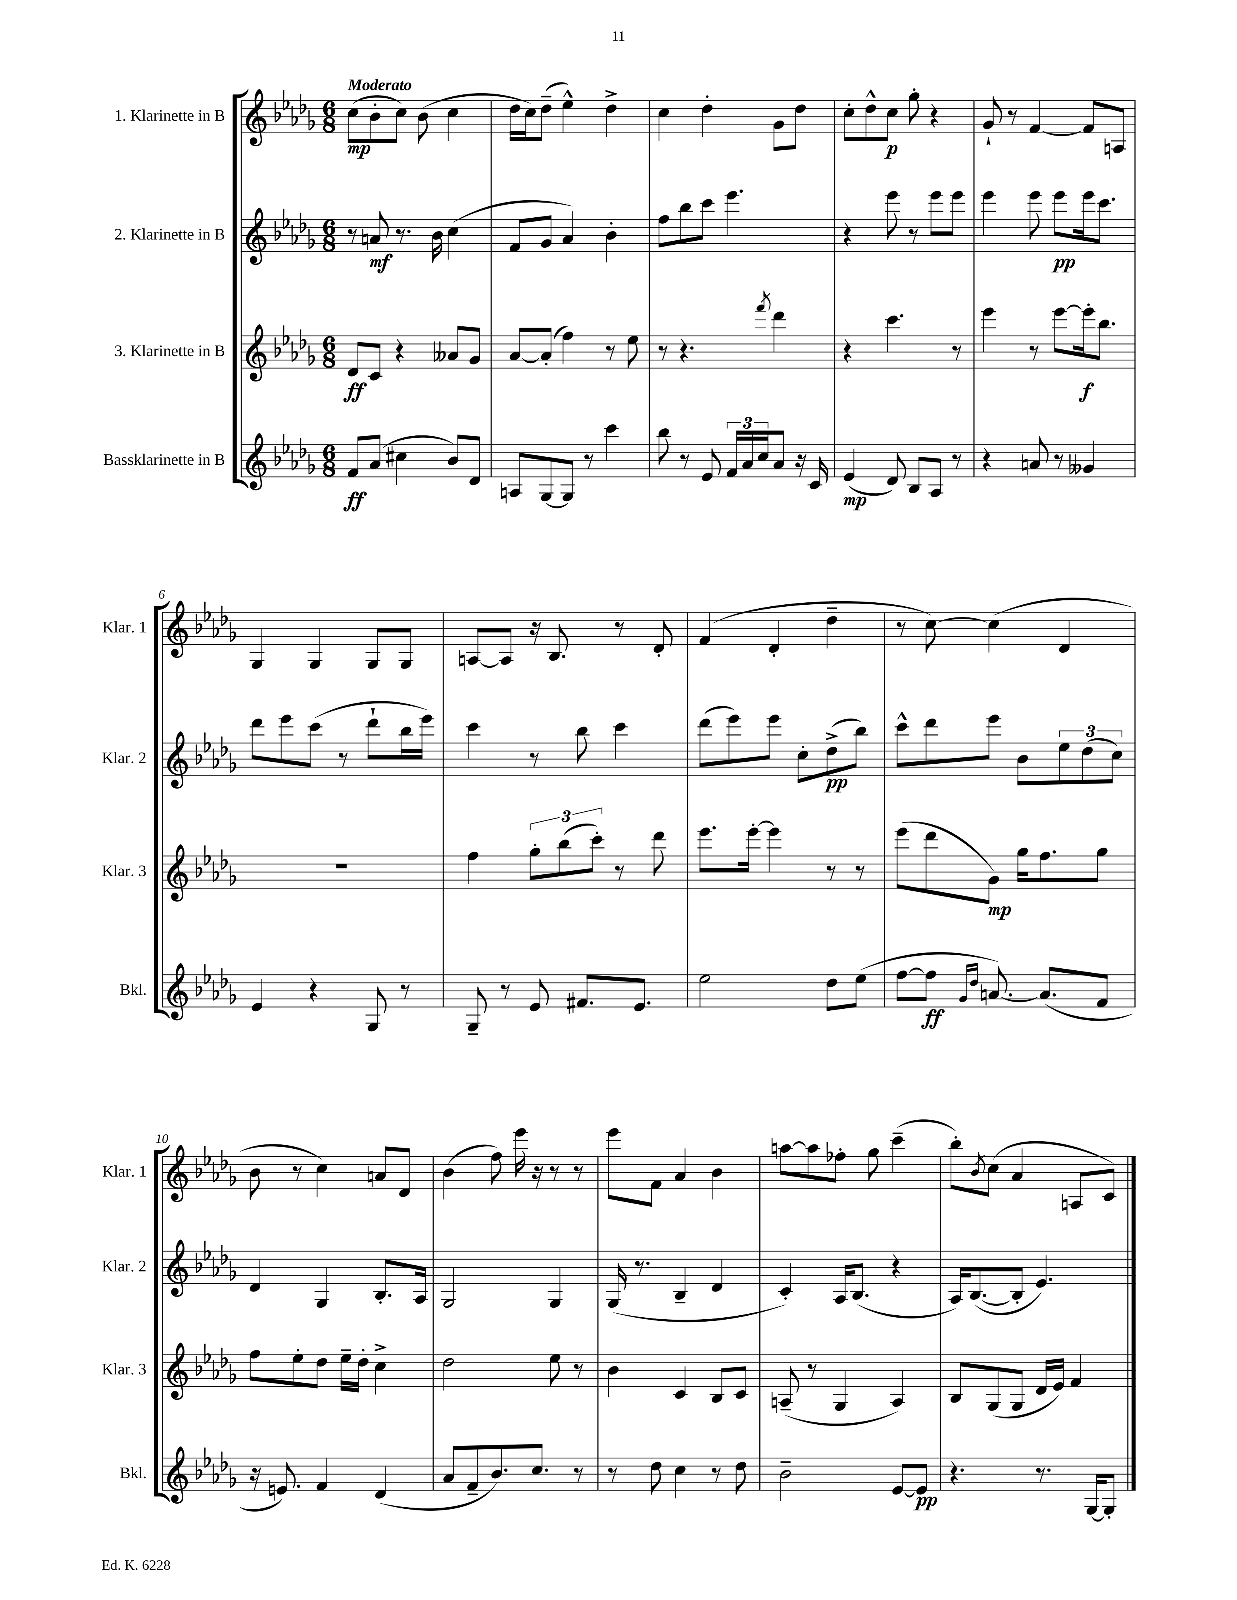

**kern	**dynam	**kern	**dynam	**kern	**dynam	**kern	**dynam
*part4	*part4	*part3	*part3	*part2	*part2	*part1	*part1
*staff4	*staff4	*staff3	*staff3	*staff2	*staff2	*staff1	*staff1
*I"Bassklarinette in B	*	*I"3. Klarinette in B	*	*I"2. Klarinette in B	*	*I"1. Klarinette in B	*
*I'Bkl.	*	*I'Klar. 3	*	*I'Klar. 2	*	*I'Klar. 1	*
*clefG2	*	*clefG2	*	*clefG2	*	*clefG2	*
*k[b-e-a-d-g-]	*	*k[b-e-a-d-g-]	*	*k[b-e-a-d-g-]	*	*k[b-e-a-d-g-]	*
*M6/8	*	*M6/8	*	*M6/8	*	*M6/8	*
=1	=1	=1	=1	=1	=1	=1	=1
!	!	!	!	!	!	!LO:TX:a:B:t=Moderato	!
8f/L	ff	8d-/L	ff	8r	.	(8cc\L	mp
(8a-/J	.	8c/J	.	8an/	mf	8b-'\	.
4cc#X\	.	4r	.	8.r	.	8cc\J)	.
.	.	.	.	.	.	(8b-\	.
.	.	.	.	16b-\	.	.	.
8b-/L)	.	8a--X/L	.	(4cc\	.	4cc\	.
8d-/J	.	8g-/J	.	.	.	.	.
=2	=2	=2	=2	=2	=2	=2	=2
8An/L	.	[8a-/L	.	8f/L	.	16dd-\LL	.
.	.	.	.	.	.	16cc\J)	.
[8G-/	.	(8a-'/J]	.	8g-/J	.	(8dd-~\J	.
8G-/J]	.	4ff\)	.	4a-/)	.	4ee-^^\)	.
8r	.	.	.	.	.	.	.
4ccc\	.	8r	.	4b-'\	.	4dd-^\	.
.	.	8ee-\	.	.	.	.	.
=3	=3	=3	=3	=3	=3	=3	=3
8bb-\	.	8r	.	8ff\L	.	4cc\	.
8r	.	4.r	.	8bb-\	.	.	.
8e-/	.	.	.	8ccc\J	.	4dd-'\	.
24f/LL	.	.	.	4.eee-\	.	.	.
24a-/	.	.	.	.	.	.	.
24cc/J	.	.	.	.	.	.	.
.	.	8qfff/	.	.	.	.	.
8a-/J	.	4ddd-\	.	.	.	8g-\L	.
16r	.	.	.	.	.	8dd-\J	.
16c/	.	.	.	.	.	.	.
=4	=4	=4	=4	=4	=4	=4	=4
(4e-/	mp	4r	.	4r	.	8cc'\L	.
.	.	.	.	.	.	8dd-^^\	.
8d-/)	.	4.ccc\	.	8eee-\	.	8cc\J	p
8B-/L	.	.	.	8r	.	8gg-'\	.
8A-/J	.	.	.	8eee-\L	.	4r	.
8r	.	8r	.	8eee-\J	.	.	.
=5	=5	=5	=5	=5	=5	=5	=5
4r	.	4eee-\	.	4eee-\	.	8g-`/	.
.	.	.	.	.	.	8r	.
8an/	.	8r	.	8eee-\	.	[4f/	.
8r	.	[8eee-\L	.	8eee-\L	pp	.	.
4g--X/	.	16eee-'\k]	f	16eee-\k	.	8f/L]	.
.	.	8.bb-\J	.	8.ccc\J	.	.	.
.	.	.	.	.	.	8An/J	.
!!LO:LB:g=z
=6	=6	=6	=6	=6	=6	=6	=6
4e-/	.	2.r	.	8ddd-\L	.	4G-/	.
.	.	.	.	8eee-\	.	.	.
4r	.	.	.	(8ccc\J	.	4G-/	.
.	.	.	.	8r	.	.	.
8G-/	.	.	.	8ddd-`\L	.	8G-/L	.
8r	.	.	.	16bb-\L	.	8G-/J	.
.	.	.	.	16eee-\JJ)	.	.	.
=7	=7	=7	=7	=7	=7	=7	=7
8G-~/	.	4ff\	.	4ccc\	.	[8An/L	.
8r	.	.	.	.	.	8A/J]	.
8e-/	.	12gg-'\L	.	8r	.	16r	.
.	.	.	.	.	.	8.B-/	.
.	.	(12bb-\	.	.	.	.	.
8.f#X/L	.	.	.	8bb-\	.	.	.
.	.	12ccc'\J)	.	.	.	.	.
.	.	8r	.	4ccc\	.	8r	.
8.e-/J	.	.	.	.	.	.	.
.	.	8ddd-\	.	.	.	8d-'/	.
=8	=8	=8	=8	=8	=8	=8	=8
2ee-\	.	8.eee-\L	.	(8ddd-\L	.	(4f/	.
.	.	.	.	8eee-\)	.	.	.
.	.	[16eee-'\Jk	.	.	.	.	.
.	.	4eee-\]	.	8eee-\J	.	4d-'/	.
.	.	.	.	8cc'\L	.	.	.
8dd-\L	.	8r	.	(8dd-^\	pp	4dd-~\	.
(8ee-\J	.	8r	.	8bb-\J)	.	.	.
=9	=9	=9	=9	=9	=9	=9	=9
[8ff\L	.	(8eee-\L	.	8ccc^^\L	.	8r	.
8ff\J]	ff	8ddd-\	.	8ddd-\	.	[8cc\)	.
16qqg-/LL	.	.	.	.	.	.	.
16qqdd-/JJ	.	.	.	.	.	.	.
[8.an/)	.	8g-\J)	mp	8eee-\J	.	(4cc\]	.
.	.	16gg-\KL	.	8b-\L	.	.	.
(8.a/L]	.	8.ff\	.	.	.	.	.
.	.	.	.	12ee-\	.	4d-/	.
.	.	.	.	(12dd-\	.	.	.
8f/J	.	8gg-\J	.	.	.	.	.
.	.	.	.	12cc\J)	.	.	.
!!LO:LB:g=z
=10	=10	=10	=10	=10	=10	=10	=10
16r	.	8ff\L	.	4d-/	.	8b-\	.
8.en/)	.	.	.	.	.	.	.
.	.	8ee-'\	.	.	.	8r	.
4f/	.	8dd-\J	.	4G-/	.	4cc\)	.
.	.	16ee-~\LL	.	.	.	.	.
.	.	16dd-'\JJ	.	.	.	.	.
(4d-/	.	4cc^\	.	8.B-'/L	.	8an/L	.
.	.	.	.	.	.	8d-/J	.
.	.	.	.	16A-/Jk	.	.	.
=11	=11	=11	=11	=11	=11	=11	=11
8a-/L	.	2dd-\	.	2G-/	.	(4b-\	.
8f~/	.	.	.	.	.	.	.
8.b-/)	.	.	.	.	.	8ff\)	.
.	.	.	.	.	.	16eee-\	.
8.cc/J	.	.	.	.	.	16r	.
.	.	8ee-\	.	4G-/	.	8r	.
8r	.	8r	.	.	.	8r	.
=12	=12	=12	=12	=12	=12	=12	=12
8r	.	4b-\	.	(16G-/	.	8eee-\L	.
.	.	.	.	8.r	.	.	.
8dd-\	.	.	.	.	.	8f\J	.
4cc\	.	4c/	.	4B-~/	.	4a-/	.
8r	.	8B-/L	.	4d-/	.	4b-\	.
8dd-\	.	8c/J	.	.	.	.	.
=13	=13	=13	=13	=13	=13	=13	=13
2b-~\	.	(8An~/	.	4c'/)	.	[8aan\L	.
.	.	8r	.	.	.	8aa\]	.
.	.	4G-/	.	16A-/KL	.	8ff-X'\J	.
.	.	.	.	(8.B-/J	.	.	.
.	.	.	.	.	.	8gg-\	.
[8e-/L	.	4A/)	.	4r	.	(4ccc~\	.
8e-/J]	pp	.	.	.	.	.	.
=14	=14	=14	=14	=14	=14	=14	=14
4.r	.	8B-/L	.	16A-/KL)	.	8bb-'\L)	.
.	.	.	.	([8.B-/	.	.	.
.	.	.	.	.	.	8qb-/	.
.	.	(8G-/	.	.	.	(8cc\J	.
.	.	8G-/J	.	8B-'/J]	.	4a-/	.
8.r	.	16d-/LL	.	4.e-/)	.	.	.
.	.	16e-/JJ)	.	.	.	.	.
.	.	4f/	.	.	.	8An/L	.
[16G-/KL	.	.	.	.	.	.	.
8G-'/J]	.	.	.	.	.	8c/J)	.
==	==	==	==	==	==	==	==
*-	*-	*-	*-	*-	*-	*-	*-
